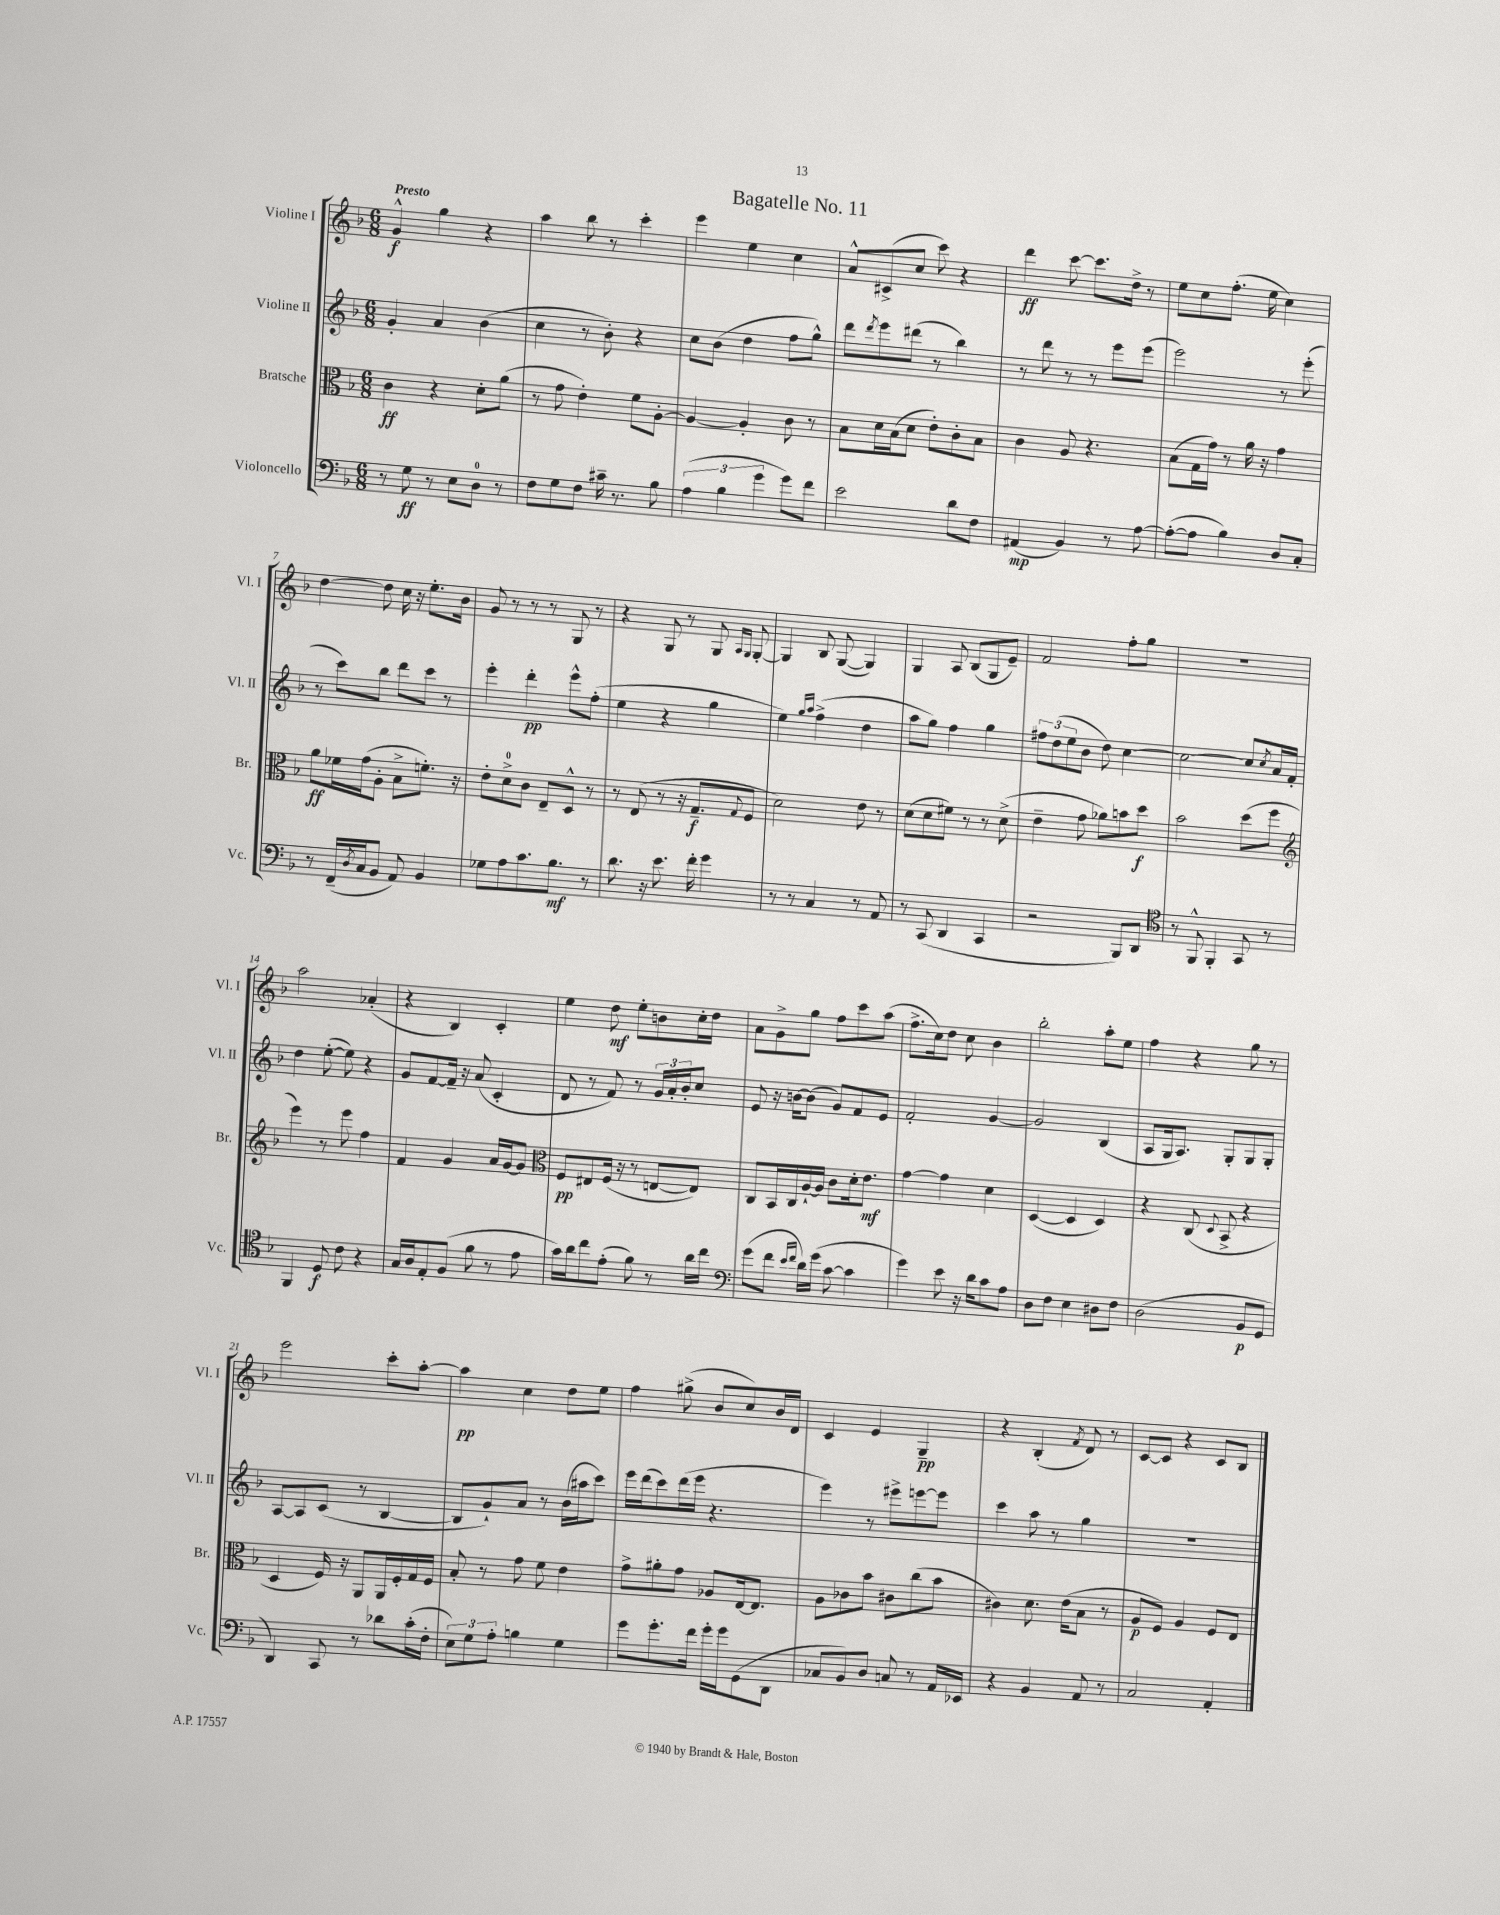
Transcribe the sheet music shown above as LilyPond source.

\header { title = "Bagatelle No. 11" }
<<
\new StaffGroup <<
\new Staff = "s0" \with { instrumentName = "Violine I" shortInstrumentName = "Vl. I" } {
    \clef treble \key f \major \numericTimeSignature \time 6/8 \tempo "Presto"
    g'4-^\f g''4 r4 |
    a''4 bes''8 r8 c'''4-. |
    e'''4 e''4 c''4 |
    a'8-^ cis'8->( c''8 c'''8) r4 |
    d'''4\ff c'''8~ c'''8. d''16-> r8 |
    e''8 c''8 f''8.-.( e''16 c''4) |
    d''4~ d''8 c''16 r16 e''8.-. bes'16 |
    g'8 r8 r8 r8 g8 r8 |
    r4 g8 r8 g8 \grace { a16 g16 } g8~-. |
    g4 bes8 g8~( g4) |
    g4 a8 bes8( g8 e'8--) |
    f'2 f''8-. g''8 |
    R2. |
    a''2 aes'4-.( |
    r4 bes4) c'4-. |
    e''4 d''8\mf e''8-. b'8 c''16-. d''16 |
    a'8 g'8-> g''8 f''8 c'''8 a''8( |
    f''8.-> c''16) d''8 c''8 bes'4 |
    bes''2-. a''8-. e''8 |
    f''4 r4 g''8 r8 |
    e'''2 c'''8-. a''8~-. |
    a''4\pp c''4 d''8 e''8 |
    f''4 gis''8->( bes'8 c''8) bes'16 d'16 |
    c'4 e'4 g4--\pp |
    r4 bes4-.( \acciaccatura { f'8 } d'8) r8 |
    c'8~ c'8 r4 c'8 bes8 \bar "|." |
}
\new Staff = "s1" \with { instrumentName = "Violine II" shortInstrumentName = "Vl. II" } {
    \clef treble \key f \major \numericTimeSignature \time 6/8
    g'4-. a'4 bes'4( |
    c''4 r8 bes'8-.) r4 |
    c''8 bes'8( d''4 f''8 g''8-^) |
    d'''8 \acciaccatura { d'''8 } e'''8 dis'''8( r8 bes''4) |
    r8 d'''8 r8 r8 e'''8 e'''8( |
    e'''2) r8 e'''8-.( |
    r8 c'''8) bes''8 d'''8 c'''8 r8 |
    e'''4-. d'''4-.\pp e'''8-^ f''8-.( |
    e''4 r4 g''4 |
    e''4) \grace { g''16 a''16 } f''4->( d''4 |
    a''8 g''8) f''4 g''4 |
    \tuplet 3/2 { fis''8 d''8( e''8 } bes'8 d''8) c''4~ |
    c''2~ c''8 \acciaccatura { c''8 } a'16 f'16-. |
    d''4 e''8~-.( e''8) r4 |
    g'8 f'8~ f'16-- r16 a'8( c'4-. |
    d'8 r8 f'8) r8 \tuplet 3/2 { g'16 a'16-. bes'16-. } c''8 |
    e'8 r16 b'16~ b'8( g'8) f'8 e'8 |
    f'2-. g'4~ |
    g'2 bes4( |
    a8 g16 a8.) g8-. g8 g8-. |
    a8~ a8 c'8( r8 bes4~ |
    bes8 g'8-!) a'8 r8 bes'16( ais''16 c'''8) |
    e'''16 d'''16( c'''8) d'''16( e'''16 r4. |
    e'''4) r8 eis'''8-> e'''8~ e'''8 |
    c'''4 a''8 r8 g''4 |
    R2. \bar "|." |
}
\new Staff = "s2" \with { instrumentName = "Bratsche" shortInstrumentName = "Br." } {
    \clef alto \key f \major \numericTimeSignature \time 6/8
    c'4\ff r4 d'8-. a'8( |
    r8 g'8 e'4-.) f'8 a8~-. |
    a4~ a4-. c'8 r8 |
    bes8 d'16 bes16( d'8 e'8-.) c'8-. bes8 |
    c'4 a8 r4. |
    bes8( g16 g'16) r8 a'16 r16 g'4 |
    a'8\ff fes'16 g'16( a8-. bes8-> f'8.-.) r16 |
    e'8-. d'8-0-> c'8 e8-- d8-^ r8 |
    r8 e8( r8 r16 g8.--\f \appoggiatura { g8 } f8 |
    d'2) e'8 r8 |
    d'8( d'8 fis'8) r8 r8 d'8->( |
    e'4-- g'8 aes'8) b'8 d''8\f |
    bes'2 d''8( f''8 |
    \clef treble e'''4) r8 e'''8 f''4 |
    f'4 g'4 a'16 g'16~ g'8 |
    \clef alto f8\pp eis8 f16( r16 r8 e8~ e8) |
    c8 bes,16 c16 a16~-! a16 c'8 d'16-. e'8.\mf |
    g'4~ g'4 d'4 |
    d4~( d4 d4) |
    r4 c8( \appoggiatura { d8 } bes,8-> r4 |
    d4 f16) r16 a,8 a,16 f16-. g16 f16 |
    bes8-. r8 g'8 f'8 e'4 |
    g'8-> ais'8-. g'8 aes8 e16~ e8. |
    a8 ces'8 bes'8 cis'8 c''8( bes'8 |
    cis'4) d'8. e'16( bes8 r8 |
    a8\p f8) a4 f8 e8 \bar "|." |
}
\new Staff = "s3" \with { instrumentName = "Violoncello" shortInstrumentName = "Vc." } {
    \clef bass \key f \major \numericTimeSignature \time 6/8
    r8 g8\ff r8 e8 d8-0 r8 |
    f8 g8 f8 cis'16-- r8. bes8 |
    \tuplet 3/2 { a4( bes4 g'4 } g'8) f'8 |
    e'2 d'8 f8 |
    ais,4\mp( bes,4) r8 a8~ |
    a8~-.( a8 bes4) d8 c8-. |
    r8 f,16--( \acciaccatura { d8 } c16 bes,8 a,8) bes,4 |
    ges8 a8 c'8. bes8.\mf r8 |
    d'8. r16 e'8. f'16-. g'4 |
    r8 r8 c4 r8 a,8 |
    r8 c,8( d,4 c,4 |
    r2 bes,,8) d,8 |
    \clef tenor r8 f,8-^ f,4-. g,8 r8 |
    f,4 d8\f c'8 r4 |
    g16 a16 e8-. f8( f'8 r8 e'8 |
    g'16) a'16 c''8 e'8-.( f'8) r8 a'16 c''16 |
    \clef bass g'8( f'8 \grace { e'16 f'16 } d'16) g'16( c'8~ c'4 |
    g'4) e'8 r16 d'16 c'8 a8 |
    d8 f8 e4 dis8 f8 |
    d2( bes,8\p g,8 |
    d,4) c,8 r8 des'8 c'16-.( f16-. |
    \tuplet 3/2 { e8) g8 a8-. } b4 g4 |
    g'8 g'8.-. f'16 g'16-. g'16 g,8( d,8 |
    ces8 bes,8) d8 c8 r8 a,16 ees,16 |
    r4 bes,4 a,8 r8 |
    c2 a,4-. \bar "|." |
}
>>
>>
